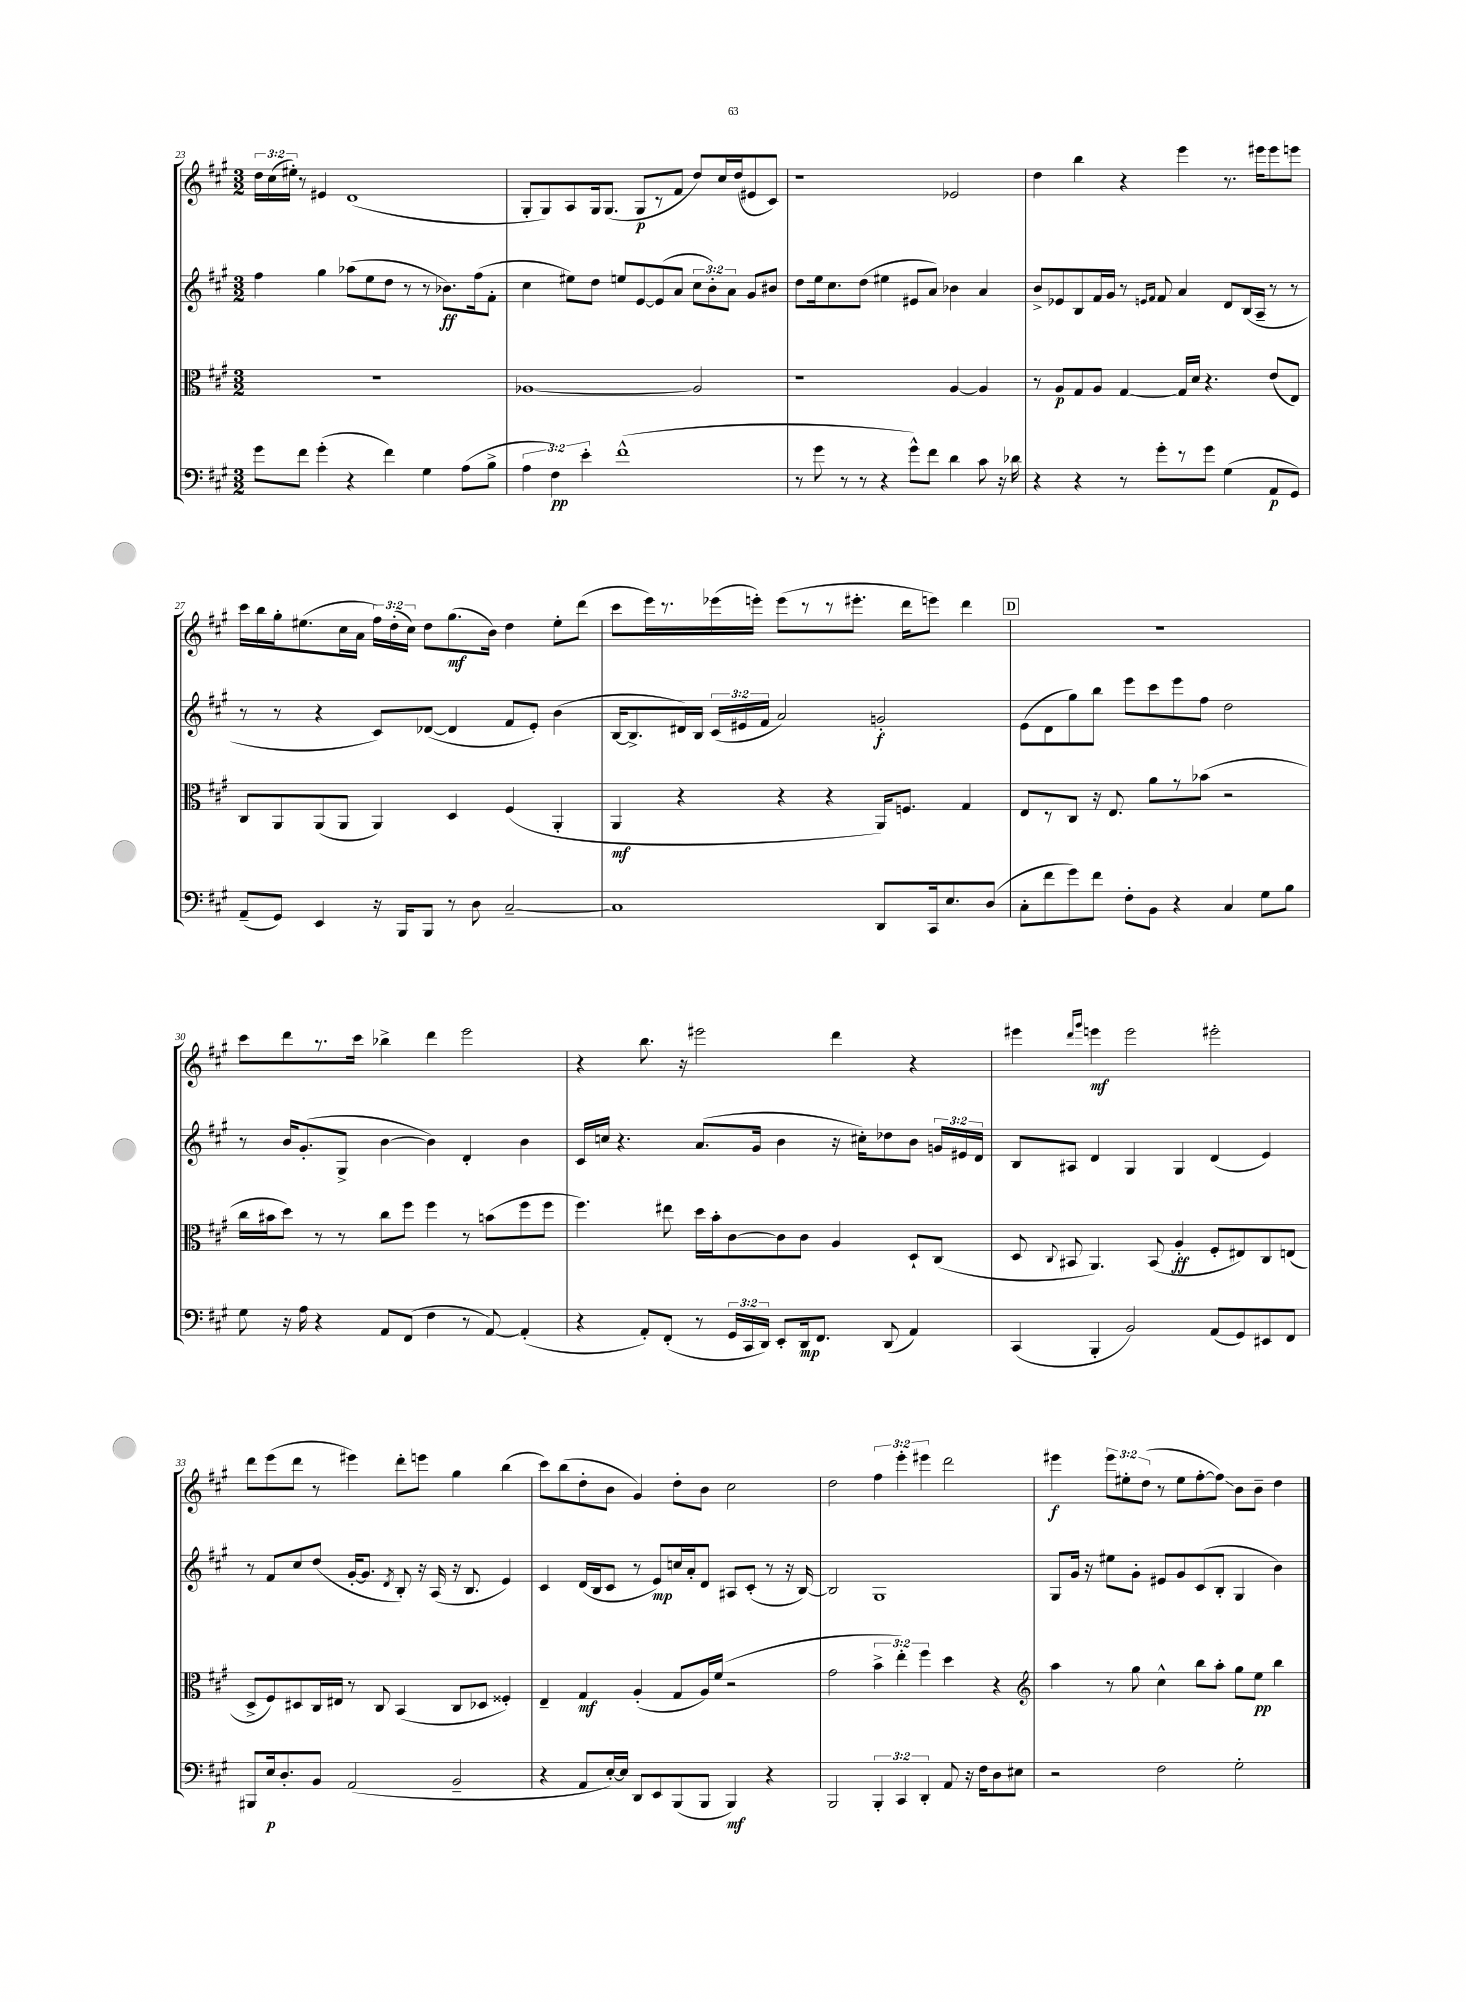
<<
\new StaffGroup <<
\new Staff = "s0" {
    \clef treble \key a \major \numericTimeSignature \time 3/2 \override Staff.TupletNumber.text = #tuplet-number::calc-fraction-text
    \autoBeamOff \tuplet 3/2 { d''16[ cis''16( eis''16]-.) } r8 eis'4 d'1( |
    gis8[-. gis8) a8 gis16 gis8.]( gis8[\p r8 fis'8] d''8[) cis''16 d''16( eis'8 cis'8]) |
    r1 ees'2 |
    d''4 b''4 r4 e'''4 r8. eis'''16[ eis'''8 e'''8] |
    cis'''16[ b''16 gis''16-. eis''8.( cis''16 a'16] \tuplet 3/2 { fis''16[) d''16-.( cis''16]) } d''8[ gis''8.\mf( b'16]) d''4 eis''8[-. d'''8]( |
    cis'''8[ e'''16) r8. ees'''16( e'''16]-.) e'''8[( r8 r8 eis'''8.]-. d'''16[ e'''8]) d'''4 |
    \mark \markup { \box "D" } R1. |
    cis'''8[ d'''8 r8. cis'''16] bes''4-> d'''4 e'''2 |
    r4 b''8. r16 eis'''2 d'''4 r4 |
    eis'''4 \grace { d'''16[ gis'''16] } e'''4\mf e'''2 eis'''2-. |
    d'''8[ e'''8( d'''8] r8 eis'''4) d'''8[-. e'''8] gis''4 b''4( |
    cis'''8[) b''8( d''8-. b'8] gis'4) d''8[-. b'8] cis''2 |
    d''2 \tuplet 3/2 { fis''4 e'''4-. eis'''4 } d'''2 |
    eis'''4\f \tuplet 3/2 { eis'''8[ eis''8-. d''8]( } r8 eis''8[ fis''8~-. fis''8]\glissando) b'8[ b'8]-- d''4 \bar "|." |
}
\new Staff = "s1" {
    \clef treble \key a \major \numericTimeSignature \time 3/2 \override Staff.TupletNumber.text = #tuplet-number::calc-fraction-text
    \autoBeamOff fis''4 gis''4 aes''8[( e''8 d''8] r8 r8 bes'8.[\ff) fis''16( fis'8]-. |
    cis''4 eis''8[) d''8] e''8[ e'8~ e'8( a'8] \tuplet 3/2 { cis''8[ b'8-.) a'8] } gis'8[ bis'8] |
    d''8[ e''16 cis''8. d''8]( eis''4 eis'8[ a'8]) bes'4 a'4 |
    b'8[-> ees'8 b8 fis'16 gis'16] r8 \grace { e'16[ fis'16] } fis'8 a'4 d'8[ b16( a16]-- r8 r8 |
    r8 r8 r4 cis'8[) des'8]~( des'4 fis'8[ e'8]-.) b'4( |
    b16[~ b8.-> dis'16) b16] \tuplet 3/2 { cis'16[( eis'16 fis'16] } a'2) g'2-.\f |
    \mark \markup { \box "D" } e'8[( d'8 gis''8) b''8] e'''8[ cis'''8 e'''8 fis''8] d''2 |
    r8 b'16[ gis'8.-.( gis8]-> b'4~ b'4) d'4-. b'4 |
    cis'16[ c''16] r4. a'8.[( gis'16] b'4 r16 cis''16[-.) des''8 b'8] \tuplet 3/2 { g'16[ eis'16 d'16] } |
    b8[ ais8] d'4 gis4 gis4 d'4( e'4) |
    r8 fis'8[ cis''8 d''8]( gis'16[~-. gis'8.] \acciaccatura { d'8 } b8-.) r16 a16( r16 b8. e'4) |
    cis'4 d'16[( b16 cis'8] r8 e'8[\mp) c''16 a'16-. d'8] ais8[ cis'8]-.( r8 r16 b16~) |
    b2 gis1 |
    gis8[ gis'16] r16 eis''8[ gis'8]-. eis'8[ gis'8 cis'8( b8]-. gis4 b'4) \bar "|." |
}
\new Staff = "s2" {
    \clef alto \key a \major \numericTimeSignature \time 3/2 \override Staff.TupletNumber.text = #tuplet-number::calc-fraction-text
    \autoBeamOff R1. |
    aes1~ aes2 |
    r1 a4~ a4 |
    r8 a8[\p gis8 a8] gis4~ gis16[ d'16] r4. e'8[( e8]) |
    cis8[ a,8 a,8( a,8] a,4) d4 fis4( a,4-. |
    a,4\mf r4 r4 r4 a,16[) f8.] gis4 |
    \mark \markup { \box "D" } e8[ r8 cis8] r16 e8. a'8[ r8 bes'8]( r2 |
    cis''16[ bis'16 d''8]) r8 r8 cis''8[ fis''8] fis''4 r8 b'8[( fis''8 fis''8] |
    fis''4.) eis''8 d''16[ b'16-. cis'8~ cis'8 cis'8] a4 d8[-! cis8]( |
    d8 \appoggiatura { cis8 } bis,8 a,4.) bis,8( a4-.\ff fis8[-. eis8) cis8 e8]( |
    d8[-> fis8) dis8 cis16 eis16] r8 cis8 b,4( cis8[ des8] fisis4-.) |
    e4-- gis4\mf a4-.( gis8[ a16) fis'16]( r2 |
    gis'2 \tuplet 3/2 { b'4-> e''4-.) fis''4 } d''4 r4 |
    \clef treble a''4 r8 gis''8 cis''4-^ b''8[ a''8]-. gis''8[ e''8]\pp b''4 \bar "|." |
}
\new Staff = "s3" {
    \clef bass \key a \major \numericTimeSignature \time 3/2 \override Staff.TupletNumber.text = #tuplet-number::calc-fraction-text
    \autoBeamOff gis'8[ fis'8] gis'4-.( r4 fis'4) gis4 a8[( b8]-> |
    \tuplet 3/2 { a4 fis4\pp) e'4-. } fis'1-^( |
    r8 gis'8 r8 r8 r4 gis'8[-^) fis'8] d'4 cis'8 r16 des'16 |
    r4 r4 r8 gis'8[-. r8 gis'8] gis4( a,8[\p gis,8]) |
    a,8[--( gis,8]) e,4 r16 b,,16[ b,,8] r8 d8 cis2~-- |
    cis1 d,8[ cis,16 e8. d8]( |
    \mark \markup { \box "D" } cis8[-. fis'8 gis'8) fis'8] fis8[-. b,8] r4 cis4 gis8[ b8] |
    gis8 r16 a16 r4 a,8[ fis,8]( fis4 r8 a,8~) a,4-.( |
    r4 a,8[-.) fis,8]-.( r8 \tuplet 3/2 { gis,16[ cis,16 d,16]) } e,8[-. d,16\mp fis,8.] d,8( a,4) |
    cis,4( b,,4-. b,2) a,8[( gis,8) eis,8 fis,8] |
    bis,,8[ e16\p d8.-. b,8] a,2( b,2-- |
    r4 a,8[ e16~-.) e16] d,8[ e,8 b,,8( b,,8] b,,4\mf) r4 |
    b,,2 \tuplet 3/2 { b,,4-. cis,4 d,4-. } a,8 r16 fis16[ d8 eis8] |
    r2 fis2 gis2-. \bar "|." |
}
>>
>>
\layout { \context { \Score currentBarNumber = #23 } }
